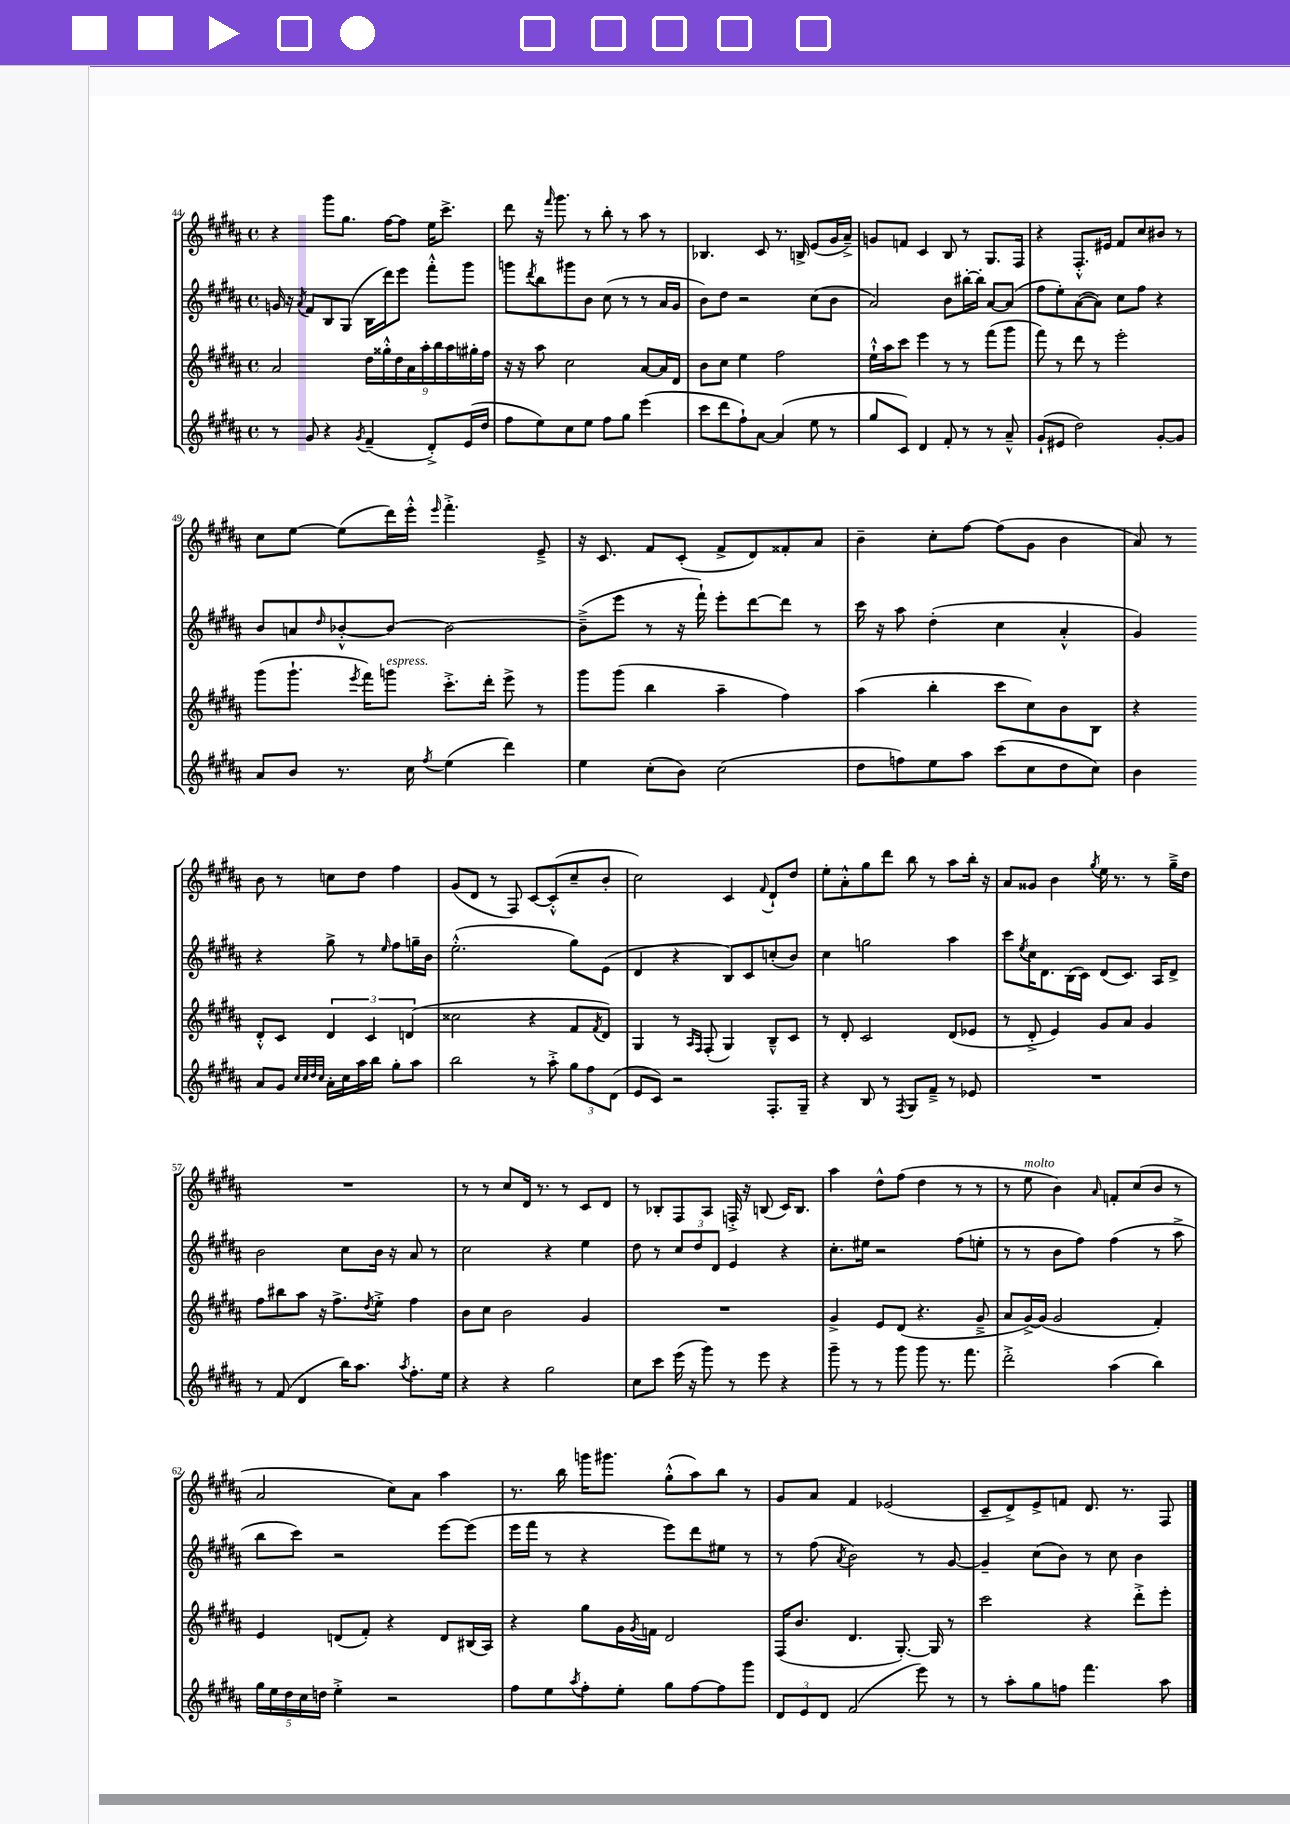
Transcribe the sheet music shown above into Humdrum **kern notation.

**kern	**kern	**kern	**kern
*part4	*part3	*part2	*part1
*staff4	*staff3	*staff2	*staff1
*clefG2	*clefG2	*clefG2	*clefG2
*k[f#c#g#d#a#]	*k[f#c#g#d#a#]	*k[f#c#g#d#a#]	*k[f#c#g#d#a#]
*M4/4	*M4/4	*M4/4	*M4/4
*met(c)	*met(c)	*met(c)	*met(c)
=44	=44	=44	=44
8r	2a#/	16gn/	4r
.	.	16r	.
.	.	8qa#/	.
8g#/	.	8f#/L	.
4r	.	8B/	8ggg#\L
.	.	(8G#/J	8.gg#\J
8qg#/	.	.	.
(4f#~/	18dd#\LL	16B\LL	.
.	18gg##X'^^\	.	.
.	.	16ddd#\J)	[16ff#\KL
.	18dd#\	.	.
.	.	8eee\J	8ff#\J]
.	18a#\	.	.
.	18aa#'\	.	.
8d#'^/L)	.	8fff#'^^\L	16ee\KL
.	18bb\	.	.
.	.	.	8.ccc#^\J
.	18aa#\	.	.
(16e/L	.	8ggg#\J	.
.	18gg#X'\	.	.
16dd#/JJ	.	.	.
.	18ff#\JJ	.	.
=45	=45	=45	=45
8ff#\L	16r	8gggn\L	8ddd#\
.	16r	.	.
.	.	8qddd#/	.
8ee\)	8aa#\	8bb\	16r
.	.	.	16qqfff#/
.	.	.	8.ggg#\
8cc#\	2cc#\	8ggg#X\	.
8ee\J	.	8b\J	8r
8ff#\L	.	(8cc#\	8bb'\
8gg#\J	.	8r	8r
(4eee\	[8a#/L	8r	8aa#\
.	16a#/L]	16a#/LL	8r
.	16d#/JJ	16g#/JJ	.
=46	=46	=46	=46
8ccc#\L	8b\L	8b\L)	4.B-X/
8ddd#\	8cc#\J	8dd#\J	.
8ff#`\)	4ee\	2r	.
[8a#\J	.	.	8c#/
(4a#/]	2ff#\	.	8.r
.	.	.	16Bn^/
8ee\	.	(8cc#\L	(8e/L
8r	.	8b\J	16g#/L
.	.	.	16a#~^/JJ)
=47	=47	=47	=47
8gg#/L	16ee`^^\LL	2a#/)	8gn/L
.	16aa#\J	.	.
8c#/J)	8ccc#\J	.	8fn/J
4d#/	4eee\	.	4c#/
8f#'/	8r	8b\L	8B/
8r	8r	[16bb#X'\L	8r
.	.	16bb#'\JJ]	.
8r	(8fff#\L	[8a#/L	8.G#/L
8a#~^^/	8ggg#\J	(8a#/J]	.
.	.	.	16F#/Jk
=48	=48	=48	=48
(8g#`/L	8fff#\)	8ff#\L	4r
8e#X/J	8r	8ee'\)	.
2dd#\)	8ddd#\	([8a#\	8.F#'^^/L
.	8r	8a#\J])	.
.	.	.	16e#X/Jk
.	2eee'\	8cc#\L	8f#/L
.	.	8ff#\J	8cc#/
[8g#'/L	.	4r	8b#X/J
8g#/J]	.	.	8r
!!LO:LB:g=z
=49	=49	=49	=49
8a#/L	(8ggg#\L	8b/L	8cc#\L
8b/J	8.ggg#`\J	8an/	[8ee\J
.	.	16qqdd#/	.
8.r	.	[8b-X'^^/	(8ee\L]
.	8qeee/	.	.
.	16fff#\KL)	.	.
!	!LO:TX:a:i:t=espress.	!	!
.	8gggn\J	8b-/J_	16ddd#\L)
16cc#\	.	.	16eee'^^\JJ
8qff#/	.	.	16qqeee/
(4ee\	8.ccc#'^\L	2b-\_	4.fff#'^\
.	16ddd#'\Jk	.	.
4ddd#\)	8eee^\	.	.
.	8r	.	8e~^/
=50	=50	=50	=50
4ee\	8ggg#\L	(8b-~^\L]	16r
.	.	.	8.c#/
.	(8ggg#\J	8eee\J	.
(8cc#'\L	4bb\	8r	8f#/L
8b\J)	.	16r	(8c#'/J
.	.	16fff#`\)	.
(2cc#\	4aa#~\	8eee'\L	8f#^/L
.	.	[8ddd#\	8d#/)
.	4ff#\)	8ddd#\J]	8f##X'/
.	.	8r	8a#/J
=51	=51	=51	=51
8dd#\L	(4aa#\	16ccc#\	4b~\
.	.	16r	.
8ffn\)	.	8aa#\	.
8ee\	4bb'\	(4dd#'\	8cc#'\L
8aa#\J	.	.	[8ff#\J
(8ccc#\L	8ccc#\L	4cc#\	(8ff#\L]
8cc#\	8cc#\)	.	8g#\J
8dd#\	8b\	4a#'^^/	4b\
8cc#\J)	8B\J	.	.
=52	=52	=52	=52
4b\	4r	4g#/)	8a#/)
.	.	.	8r
8a#/L	8d#'^^/L	4r	8b\
8g#/J	8c#/J	.	8r
32qqcc#/LLL	.	.	.
32qqcc#/	.	.	.
32qqdd#/	.	.	.
32qqcc#/JJJ	.	.	.
16a#'\LL	6d#/	8gg#^\	8ccn\L
16cc#\	.	.	.
16aa#\	.	8r	8dd#\J
.	6c#/	.	.
16bb\JJ	.	.	.
.	.	16qqee/	.
8gg#'\L	.	8ff#\L	4ff#\
.	(6dn/	.	.
8aa#\J	.	16ggn~\L	.
.	.	16b\JJ	.
!!LO:LB:g=z
=53	=53	=53	=53
2bb\	2cc##X\	(2.ee'^^\	(8g#/L
.	.	.	8d#/J
.	.	.	8r
.	.	.	8F#/)
8r	4r	.	[8c#/L
8aa#'^\	.	.	(8c#'^^/]
12gg#\L	8f#/L	8gg#\L)	8cc#~/
12ff#\	.	.	.
.	8qf#/	.	.
.	8d#/J)	(8e\J	8b'/J
(12d#\J	.	.	.
=54	=54	=54	=54
8e/L	4G#/	4d#/	2cc#\)
8c#/J)	.	.	.
2r	8r	4r	.
.	16qqA#/LL	.	.
.	16qqF#/JJ	.	.
.	(8F#'/	.	.
.	4G#/)	8B/L)	4c#/
.	.	8c#/	.
.	.	.	8qqf#/
8.F#'/L	8B~^^/L	(8ccn'/	8d#`/L
.	8c#/J	8b/J)	8dd#/J
16G#~/Jk	.	.	.
=55	=55	=55	=55
4r	8r	4cc#\	8ee'\L
.	8d#'/	.	8a#'^^\
8B/	2c#/	2ggn\	8gg#\
8r	.	.	8ddd#\J
8qF#/	.	.	.
8G#/L	.	.	8bb\
8f#~^/J	.	.	8r
8r	(8d#/L	4aa#\	8aa#\L
8e-X/	8e-X/J	.	16bb'\Jk
.	.	.	16r
=56	=56	=56	=56
1r	8r	8ccc#\L	8a#/L
.	.	8qee/	.
.	8d#'^/	16cc#\K	8g##X/J
.	.	8.d#\	.
.	4e/)	.	4b\
.	.	(16B\L	.
.	.	16c#\JJ)	.
.	.	.	8qgg#/
.	8g#/L	(8d#/L	16ee\
.	.	.	8.r
.	8a#/J	8.c#/J)	.
.	4g#/	.	8r
.	.	16A#/KL	.
.	.	8d#^/J	16gg#~^\LL
.	.	.	16dd#\JJ
!!LO:LB:g=z
=57	=57	=57	=57
8r	8ff#\L	2b\	1r
(8f#/	8bb#X\	.	.
4d#/	8aa#\J	.	.
.	16r	.	.
.	8.ff#^\L	.	.
16bb\KL)	.	8cc#\L	.
8.aa#\J	.	.	.
.	8qdd#/	.	.
.	8ee'^\J	16b\Jk	.
.	.	16r	.
8qaa#/	.	.	.
8.ff#'\L	4ff#\	8a#/	.
.	.	8r	.
16ee\Jk	.	.	.
=58	=58	=58	=58
4r	8b\L	2cc#\	8r
.	8cc#\J	.	8r
4r	2b\	.	8cc#/L
.	.	.	16d#/Jk
.	.	.	8.r
2gg#\	.	4r	.
.	.	.	8r
.	4g#/	4ee\	8c#/L
.	.	.	8d#/J
=59	=59	=59	=59
8cc#\L	1r	8dd#\	8r
8ccc#\J	.	8r	8B-X'/L
(16eee\	.	12cc#/L	8F#/
16r	.	.	.
.	.	12dd#/	.
8ggg#\)	.	.	8A#/J
.	.	12d#/J	.
8r	.	4e/	16Fn'^/
.	.	.	16r
8eee\	.	.	(8Bn/
4r	.	4r	16c#/KL)
.	.	.	8.B/J
=60	=60	=60	=60
8ggg#~\	4g#^/	8.cc#'\L	4aa#\
8r	.	.	.
.	.	16ee#X\Jk	.
8r	8e/L	2r	8dd#^^\L
8ggg#\	(8d#/J	.	(8ff#\J
8ggg#\	4.r	.	4dd#\
8.r	.	.	.
.	.	(8ff#\L	8r
8.fff#\	.	.	.
.	8g#~^/	8een'\J	8r
=61	=61	=61	=61
2ddd#'^\	8a#/L	8r	8r
!	!	!	!LO:TX:a:i:t=molto
.	[16g#^/L)	8r	8ee\
.	(16g#/JJ]	.	.
.	2g#/	8b\L	4b\)
.	.	8ff#\J)	.
.	.	.	16qqa#/
(4aa#\	.	(4ff#\	8fn'/L
.	.	.	(8cc#/
4bb\)	4f#'/)	8r	8b/J
.	.	8aa#^\	8r
!!LO:LB:g=z
=62	=62	=62	=62
20gg#\LL	4e/	8bb\L	2a#/
20ee\	.	.	.
20dd#\	.	.	.
.	.	8ccc#\J)	.
20cc#\	.	.	.
20ddn\JJ	.	.	.
4ee'^\	(8dn/L	2r	.
.	8f#'/J)	.	.
2r	4r	.	8cc#\L)
.	.	.	8a#\J
.	8d/L	[8eee\L	4aa#\
.	(16B#X/L	(8eee\J]	.
.	16A#/JJ)	.	.
=63	=63	=63	=63
8ff#\L	4r	16eee\LL	8.r
.	.	16fff#\JJ	.
8ee\	.	8r	.
.	.	.	16bb\
8qaa#/	.	.	.
8ff#'\	8gg#\L	4r	16gggn\KL
.	.	.	8.ggg#X\J
8ee'\J	16g#\L	.	.
.	8qg#/	.	.
.	16fn\JJ	.	.
8gg#\L	2d#/	8eee\L)	(8gg#'^^\L
[8ff#\	.	8ddd#\	8aa#\)
8ff#\]	.	8ee#X\J	8bb\J
8ggg#\J	.	8r	8r
=64	=64	=64	=64
12d#/L	(16F#/KL	8r	8g#/L
.	8.b/J	.	.
12e/	.	.	.
.	.	(8ff#\	8a#/J
12d#/J	.	.	.
.	.	8qa#/	.
(2f#/	4.d#/	2b\)	4f#/
.	.	.	(2e-X/
.	[8.G#'/)	.	.
8eee\)	.	8r	.
.	16G#/]	.	.
8r	8r	[8g#/	.
=65	=65	=65	=65
8r	2ccc#\	4g#~/]	8c#~/L
8aa#'\L	.	.	8d#^/)
8gg#\	.	(8cc#\L	8e^/
8ffn\J	.	8b\J)	8fn/J
4.fff#\	4r	8r	8.d#/
.	.	8cc#\	.
.	.	.	8.r
.	8ddd#'^\L	4b\	.
8aa#\	8eee'\J	.	8F#/
==	==	==	==
*-	*-	*-	*-
